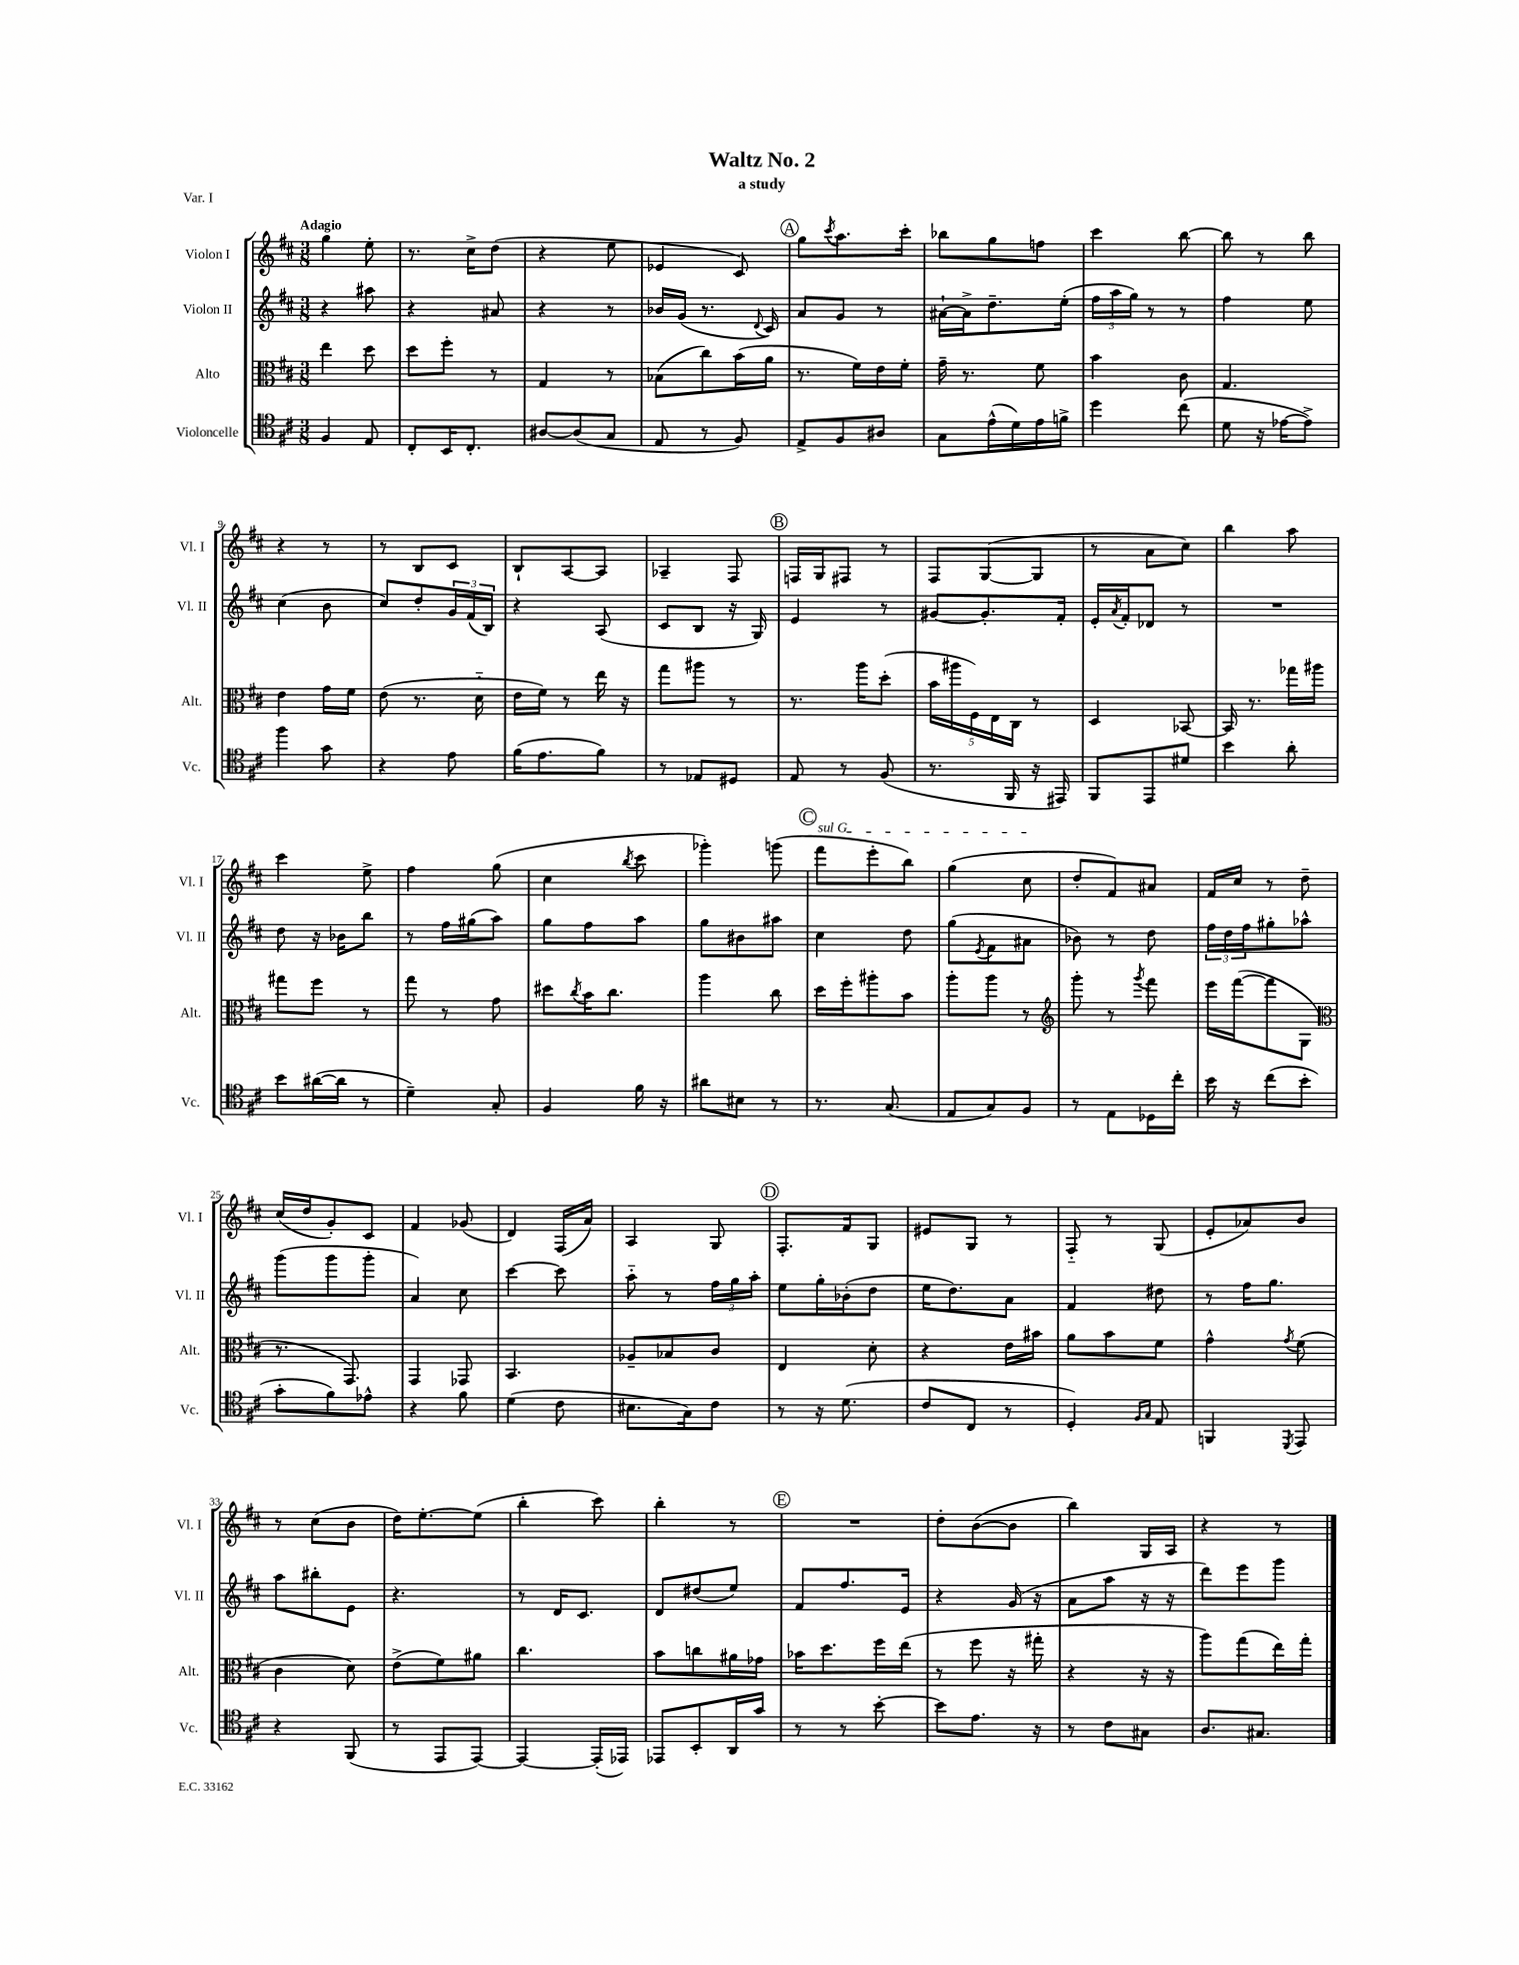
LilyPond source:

\header { title = "Waltz No. 2" subtitle = "a study" piece = "Var. I" }
<<
\new StaffGroup <<
\new Staff = "s0" \with { instrumentName = "Violon I" shortInstrumentName = "Vl. I" } {
    \clef treble \key d \major \numericTimeSignature \time 3/8 \tempo "Adagio"
    g''4 e''8-. |
    r8. cis''16-> d''8( |
    r4 e''8 |
    ees'4 cis'8) |
    \mark \markup { \circle "A" } g''8 \acciaccatura { cis'''8 } a''8. cis'''16-. |
    bes''8 g''8 f''8 |
    cis'''4 b''8~ |
    b''8 r8 b''8 |
    r4 r8 |
    r8 b8 cis'8 |
    b8-! a8~ a8 |
    aes4-- fis8 |
    \mark \markup { \circle "B" } f16 g16 fis8 r8 |
    fis8 g8~( g8 |
    r8 a'8 cis''8) |
    b''4 a''8 |
    cis'''4 e''8-> |
    fis''4 g''8( |
    cis''4 \acciaccatura { b''8 } cis'''8 |
    ges'''4-.) g'''8( |
    \mark \markup { \circle "C" } \once \override TextSpanner.bound-details.left.text = \markup { \italic "sul G" } fis'''8\startTextSpan e'''8-. b''8) |
    g''4( cis''8\stopTextSpan |
    d''8-. fis'8) ais'8 |
    fis'16 cis''16 r8 d''8-- |
    cis''16( d''16 g'8-.) cis'8 |
    fis'4 ges'8( |
    d'4) fis16( a'16) |
    a4 g8 |
    \mark \markup { \circle "D" } fis8.-. fis'16 g8 |
    eis'8 g8 r8 |
    fis8-_ r8 g8( |
    e'8-. aes'8) b'8 |
    r8 cis''8( b'8 |
    d''16) e''8.~-. e''8( |
    b''4-. cis'''8) |
    b''4-. r8 |
    \mark \markup { \circle "E" } R4. |
    d''8-. b'8~( b'8 |
    b''4) g16 a16 |
    r4 r8 \bar "|." |
}
\new Staff = "s1" \with { instrumentName = "Violon II" shortInstrumentName = "Vl. II" } {
    \clef treble \key d \major \numericTimeSignature \time 3/8
    r4 ais''8 |
    r4 ais'8 |
    r4 r8 |
    bes'16 g'16( r8. \appoggiatura { d'8 } cis'16) |
    \mark \markup { \circle "A" } a'8 g'8 r8 |
    ais'16~-! ais'16-> d''8.-- e''16-.( |
    \tuplet 3/2 { fis''16 a''16 g''16) } r8 r8 |
    fis''4 e''8 |
    cis''4( b'8 |
    cis''8) d''8-. \tuplet 3/2 { g'16 fis'16( b16) } |
    r4 a8( |
    cis'8 b8 r16 g16) |
    \mark \markup { \circle "B" } e'4 r8 |
    gis'8~ gis'8.-. fis'16-. |
    e'16-. \acciaccatura { a'8 } fis'16-. des'8 r8 |
    R4. |
    d''8 r16 bes'16 b''8 |
    r8 fis''16 gis''16( a''8) |
    g''8 fis''8 a''8 |
    g''8 bis'8 ais''8 |
    \mark \markup { \circle "C" } cis''4 d''8 |
    g''8( \acciaccatura { e'8 } fis'8 ais'8 |
    bes'8) r8 d''8 |
    \tuplet 3/2 { fis''16 d''16 fis''16 } gis''8-. aes''8-^ |
    g'''8( g'''8 g'''8-. |
    a'4) cis''8 |
    cis'''4~ cis'''8 |
    a''8-_ r8 \tuplet 3/2 { fis''16 g''16 a''16-. } |
    \mark \markup { \circle "D" } e''8 g''16-. bes'16-.( d''8 |
    e''16 d''8.) a'8 |
    fis'4 dis''8 |
    r8 fis''16 g''8. |
    a''8 bis''8-. e'8 |
    r4. |
    r8 d'16 cis'8. |
    d'8 dis''8( e''8) |
    \mark \markup { \circle "E" } fis'8 fis''8. e'16 |
    r4 g'16( r16 |
    a'8 a''8 r16 r16 |
    d'''8) e'''8 g'''8 \bar "|." |
}
\new Staff = "s2" \with { instrumentName = "Alto" shortInstrumentName = "Alt." } {
    \clef alto \key d \major \numericTimeSignature \time 3/8
    e''4 d''8 |
    d''8 fis''8-. r8 |
    g4 r8 |
    bes8( cis''8) b'16( a'16 |
    \mark \markup { \circle "A" } r8. fis'16) e'16 fis'16-. |
    g'16-- r8. fis'8 |
    b'4 cis'8 |
    g4. |
    e'4 g'16 fis'16 |
    e'8( r8. d'16-_ |
    e'16 fis'16) r8 e''16 r16 |
    g''8 ais''8 r8 |
    \mark \markup { \circle "B" } r8. a''16 d''8-.( |
    \tuplet 5/4 { b'16 ais''16 fis16) e16 cis16 } r8 |
    d4 bes,8~ |
    bes,16 r8. ges''16 ais''16 |
    gis''8 fis''8 r8 |
    g''8 r8 g'8 |
    dis''8 \acciaccatura { cis''8 } b'16 cis''8. |
    a''4 cis''8 |
    \mark \markup { \circle "C" } d''16 fis''16-. ais''8-. b'8 |
    a''8-. a''8 r8 |
    \clef treble g'''8-. r8 \acciaccatura { g'''8 } fis'''8 |
    e'''16 fis'''16~( fis'''8 g8 |
    \clef alto r8. g,8.) |
    g,4 ges,8 |
    b,4. |
    aes8-- bes8 cis'8 |
    \mark \markup { \circle "D" } e4 d'8-. |
    r4 e'16 bis'16 |
    a'8 b'8 fis'8 |
    g'4-^ \acciaccatura { g'8 } fis'8( |
    cis'4 d'8) |
    e'8->( fis'8) ais'8 |
    cis''4. |
    b'8 c''8 ais'16 ges'16 |
    \mark \markup { \circle "E" } bes'16 d''8. fis''16 e''16( |
    r8 fis''8 r16 gis''16-. |
    r4 r16 r16 |
    a''8) g''8( e''16) g''16-. \bar "|." |
}
\new Staff = "s3" \with { instrumentName = "Violoncelle" shortInstrumentName = "Vc." } {
    \clef tenor \key d \major \numericTimeSignature \time 3/8
    fis4 e8 |
    cis8-. b,16 cis8.-. |
    ais8~ ais8( g8 |
    e8 r8 fis8) |
    \mark \markup { \circle "A" } e8-> fis8 ais8 |
    g8 e'16-^( d'16) e'16 f'16-> |
    d''4 cis''8( |
    d'8 r16 ees'16~ ees'8->) |
    fis''4 g'8 |
    r4 e'8 |
    fis'16( e'8. fis'8) |
    r8 ees8 dis8 |
    \mark \markup { \circle "B" } e8 r8 fis8( |
    r8. fis,16 r16 eis,16) |
    fis,8 e,8 dis'8 |
    b'4 a'8-. |
    b'8 ais'16~( ais'16 r8 |
    d'4--) g8-. |
    fis4 fis'16 r16 |
    ais'8 bis8 r8 |
    \mark \markup { \circle "C" } r8. g8.( |
    e8 g8) fis8 |
    r8 e8 des16 cis''16-. |
    b'16 r16 cis''8( b'8-. |
    g'8-. fis'8) ees'8-^ |
    r4 fis'8 |
    d'4( cis'8 |
    bis8. g16) cis'8 |
    \mark \markup { \circle "D" } r8 r16 d'8.( |
    cis'8 cis8 r8 |
    d4-.) \grace { fis16 g16 } e8 |
    f,4 \acciaccatura { d,8 } e,8 |
    r4 fis,8( |
    r8 e,8 e,8~) |
    e,4~ e,16-.( ees,16) |
    ees,8 b,8-. a,16 g'16 |
    \mark \markup { \circle "E" } r8 r8 b'8~-. |
    b'8 e'8. r16 |
    r8 cis'8 gis8 |
    a8. gis8. \bar "|." |
}
>>
>>
